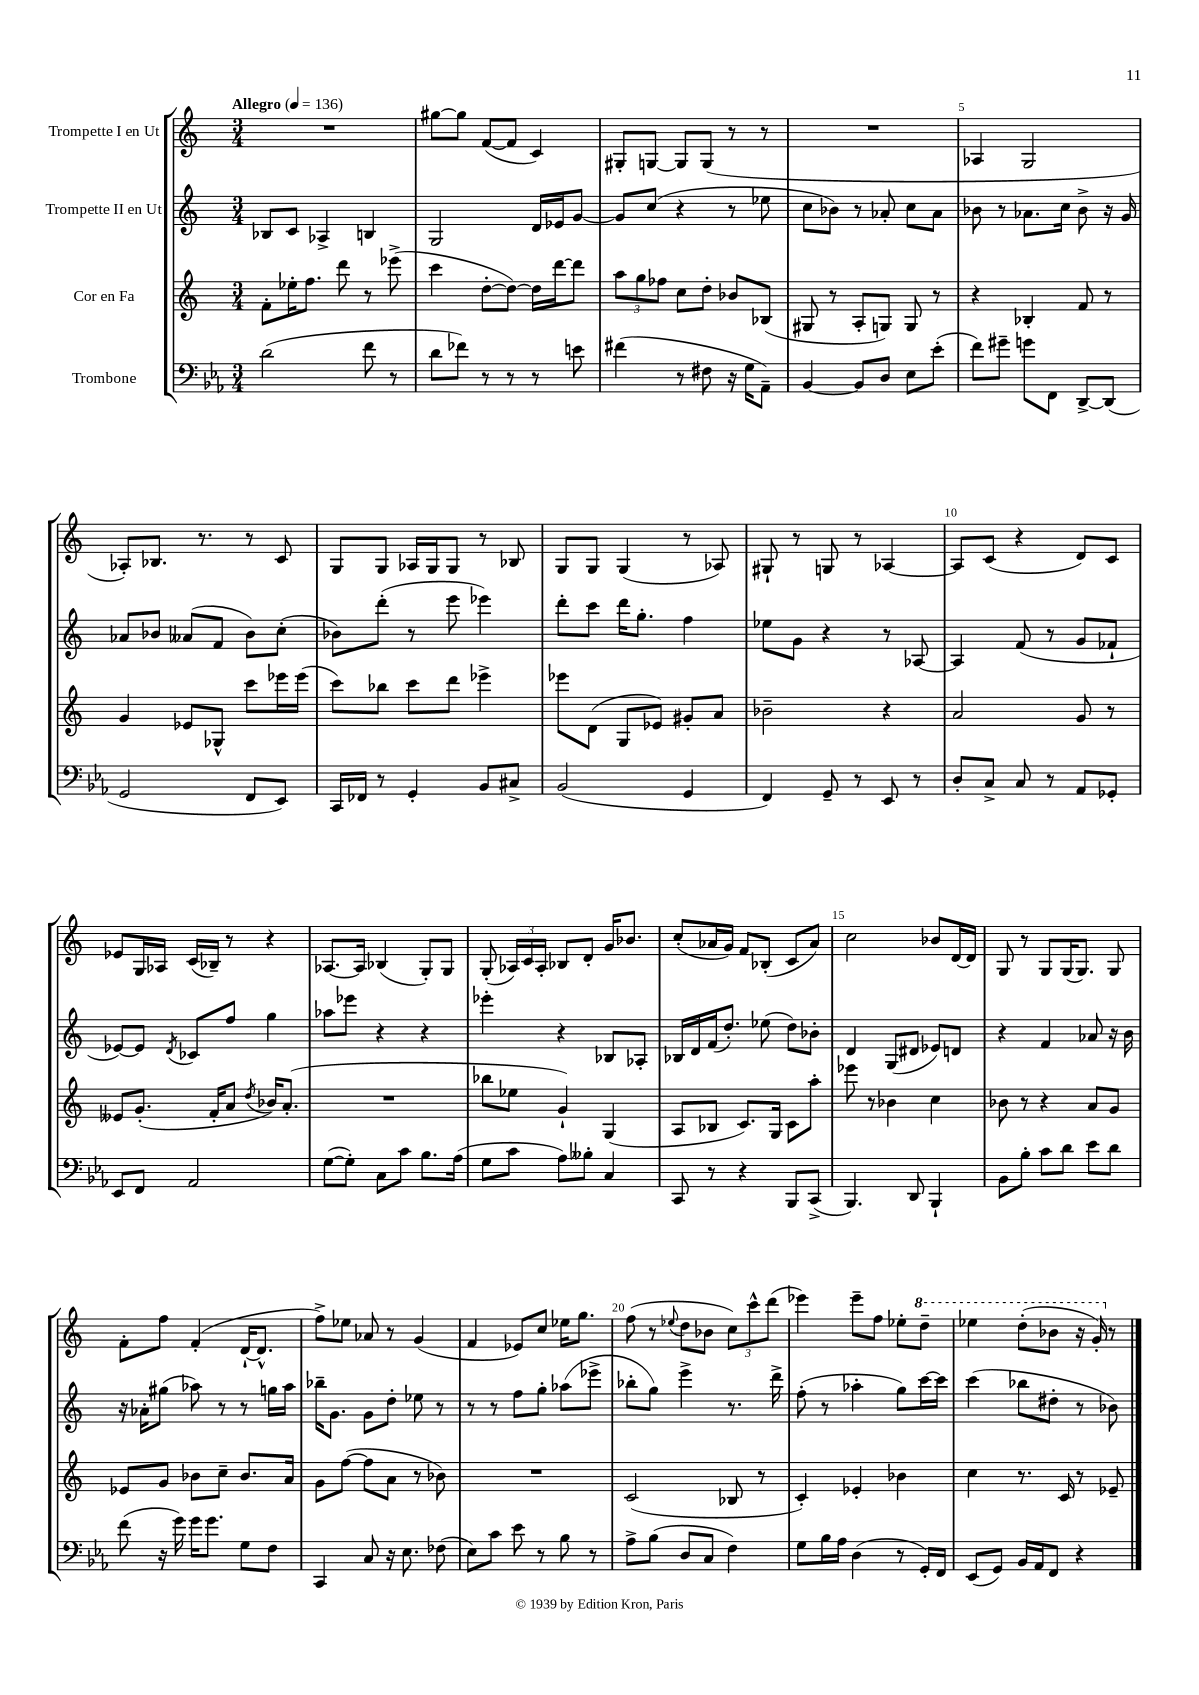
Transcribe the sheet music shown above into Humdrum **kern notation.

**kern	**kern	**kern	**kern
*staff4	*staff3	*staff2	*staff1
*clefF4	*clefG2	*clefG2	*clefG2
*k[b-e-a-]	*k[]	*k[]	*k[]
*M3/4	*M3/4	*M3/4	*M3/4
*MM136	*MM136	*MM136	*MM136
(2d	8f'	8B-	2.r
.	16ee-'	8c	.
.	8.ff	.	.
.	.	4A-^	.
.	8ddd	.	.
8f	8r	4B	.
8r	(8eee-^	.	.
=	=	=	=
8d	4ccc	2G	[8gg#
8f-)	.	.	8gg#]
8r	[8dd'	.	([8f
8r	8dd_)	.	8f]
8r	16dd]	16d	4c)
.	[16ddd	16e-	.
8e	8ddd]	[8g	.
=	=	=	=
(4f#	12aa	8g]	8G#'
.	12gg	.	.
.	.	(8cc	[8G
.	12ff-	.	.
8r	8cc	4r	8G]
8F#	8dd'	.	(8G
16r	8b-	8r	8r
16G	.	.	.
8AA-~)	(8B-	8ee-	8r
=	=	=	=
[4BB-	8G#	8cc	2.r
.	8r	8b-)	.
8BB-]	8A'	8r	.
8D	8G)	8a-'	.
8E-	8G	8cc	.
(8e-'	8r	8a-	.
=	=	=	=
8f)	4r	8b-	4A-
8g#~	.	8r	.
8g	4B-'	8.a-	2G
8FF	.	.	.
.	.	16cc	.
[8DD^	8f	8b-^	.
(8DD]	8r	16r	.
.	.	16g	.
=	=	=	=
2GG	4g	8a-	8A-')
.	.	8b-	8.B-
.	8e-	(8a--	.
.	.	.	8.r
.	8G-^^	8f	.
8FF	8ccc	8b-)	8r
8EE-)	16eee-	(8cc'	8c
.	(16eee-	.	.
=	=	=	=
16CC	8ccc)	8b-)	8G
16FF-	.	.	.
8r	8bb-	(8ddd'	8G
4GG'	8ccc	8r	16A-
.	.	.	16G
.	8ddd	8eee	8G
8BB-	4eee-^	4eee-)	8r
8C#^	.	.	8B-
=	=	=	=
(2BB-	8eee-	8ddd'	8G
.	(8d	8ccc	8G
.	8G	16ddd	(4G
.	.	8.gg'	.
.	8e-)	.	.
4GG	8g#'	4ff	8r
.	8a	.	8A-)
=	=	=	=
4FF)	2b-~	8ee-	8G#`
.	.	8g	8r
8GG~	.	4r	8G
8r	.	.	8r
8EE-	4r	8r	[4A-
8r	.	[8A-	.
=	=	=	=
8D'	2a	4A-]	8A-]
8C^	.	.	(8c
8C	.	(8f	4r
8r	.	8r	.
8AA-	8g	8g	8d)
8GG-'	8r	8f-`	8c
=	=	=	=
8EE-	8e--	[8e-)	8e-
8FF	(8.g'	8e-]	16G
.	.	.	16A-
.	.	8qd	.
2AA-	.	8c-	(16c
.	16f'	.	16B-~)
.	8a	8ff	8r
.	8qdd	.	.
.	16b-)	4gg	4r
.	(8.a'	.	.
=	=	=	=
([8G	2.r	8aa-	[8.A-
8G'])	.	8eee-	.
.	.	.	16A-]
8C	.	4r	(4B-
8c	.	.	.
8.B-	.	4r	8G')
.	.	.	8G
(16A-	.	.	.
=	=	=	=
8G	8bb-	4eee-'	(8G'
8c	8ee-	.	24A-)
.	.	.	24c
.	.	.	24A-'
8A-)	4g`)	4r	8B-
8B--'	.	.	8d'
4C	(4G	8B-	16g
.	.	.	8.b-
.	.	8A-'	.
=	=	=	=
8CC	8A	16B-	(8cc'
.	.	16d	.
8r	8B-	(16f	16a-
.	.	8.dd')	16g)
4r	8.c)	.	8f
.	.	(8ee-	(8B-'
.	16G	.	.
8BBB-	8c	8dd)	8c
(8CC^	8aa'	8b-'	8a-)
=	=	=	=
4.BBB-)	8eee-	4d	2cc
.	8r	.	.
.	4b-	(8G	.
8DD	.	8d#	.
4BBB-`	4cc	8e-)	8b-
.	.	8d	[16d
.	.	.	16d]
=	=	=	=
8BB-	8b-	4r	8G
8B-'	8r	.	8r
8c	4r	4f	8G
8d	.	.	(16G
.	.	.	8.G)
8e-	8a	8a-	.
8d	8g	16r	8G
.	.	16b	.
=	=	=	=
(8f	8e-	16r	8f'
.	.	16a-'	.
16r	8g	(8gg#	8ff
16g)	.	.	.
16g	8b-	8aa-)	(4f'
8.g	.	.	.
.	8cc~	8r	.
8G	8.b-	8r	[16d`
.	.	.	8.d^^]
8F	.	16gg	.
.	16a	16aa-	.
=	=	=	=
4CC	8g	16bb-~	8ff^)
.	.	8.g	.
.	([8ff	.	8ee-
8C	8ff]	8g	8a-
16r	8a	8dd'	8r
8.E-	.	.	.
.	8r	8ee-	(4g
(8F-	8b-)	8r	.
=	=	=	=
8E-)	2.r	8r	4f
8c	.	8r	.
8e-	.	8ff	8e-)
8r	.	8gg'	8cc
8B-	.	(8aa-	16ee-
.	.	.	8.gg
8r	.	8eee-^	.
=	=	=	=
8A-^	(2c	8bb-'	(8ff
(8B-	.	8gg)	8r
.	.	.	8qqee-
8D	.	4eee^	8dd
8C	.	.	8b-
4F)	8B-	8.r	12cc)
.	.	.	12ccc^^
.	8r	.	.
.	.	.	(12ddd
.	.	16ddd^	.
=	=	=	=
8G	4c')	(8ff'	4eee-)
16B-	.	8r	.
16A-	.	.	.
(4D	4e-'	4aa-'	8eee-~
.	.	.	8ff
8r	4b-	8gg)	8ee-'
16GG')	.	[16ccc	8ddd~
16FF	.	16ccc]	.
=	=	=	=
(8EE-	4cc	(4ccc	4eee-
8GG)	.	.	.
16BB-	8.r	8bb-	(8ddd'
16AA-	.	.	.
8FF	.	8dd#'	8bb-
.	16c	.	.
4r	8r	8r	16r
.	.	.	16gg')
.	8e-~	8b-)	8r
==	==	==	==
*-	*-	*-	*-
